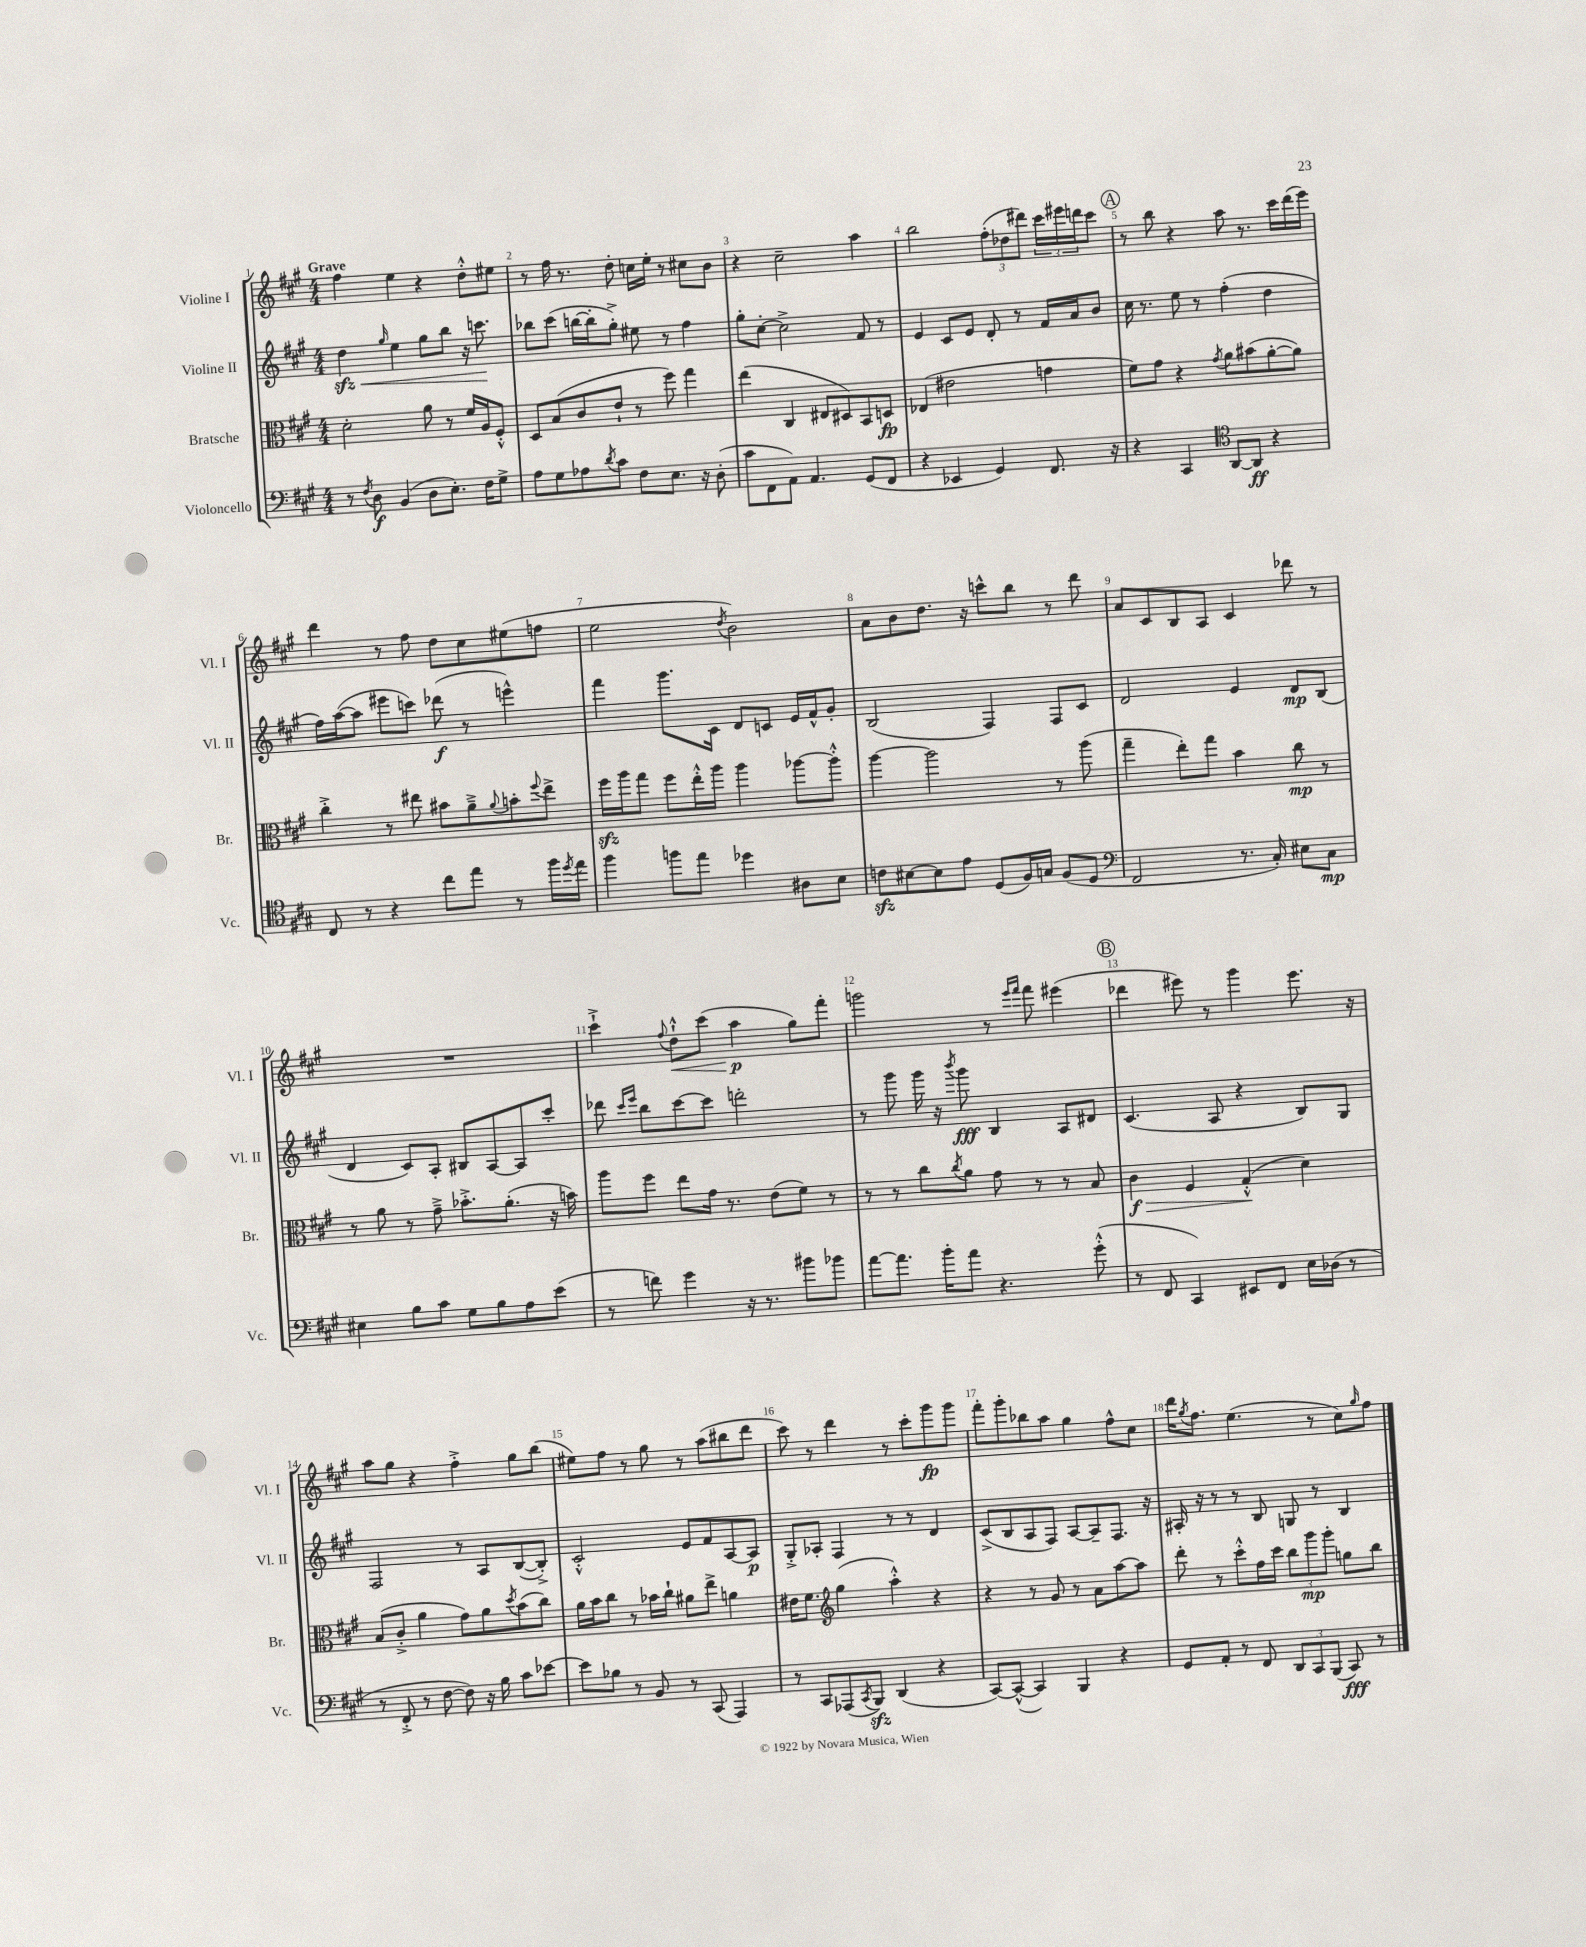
<<
\new StaffGroup <<
\new Staff = "s0" \with { instrumentName = "Violine I" shortInstrumentName = "Vl. I" } {
    \clef treble \key a \major \numericTimeSignature \time 4/4 \tempo "Grave"
    fis''4 e''4 r4 d''8-.-^ eis''8 |
    r8 fis''16 r8. d''8-. c''16 e''16-. r8 cis''8 b'8 |
    r4 cis''2-- a''4 |
    b''2 \tuplet 3/2 { fis''8-.( des''8 dis'''8) } \tuplet 3/2 { cis'''16 eis'''16 d'''16 } cis'''8 |
    \mark \markup { \circle "A" } r8 b''8 r4 a''8 r8. cis'''16 d'''16( e'''16) |
    d'''4 r8 fis''8 d''8 cis''8 eis''8( f''8 |
    e''2 \acciaccatura { d''8 } b'2) |
    a'8 b'8 d''8. r16 c'''8-^ b''8 r8 d'''8 |
    a'8 cis'8 b8 a8 cis'4 des'''8 r8 |
    R1 |
    cis'''4-!-> \appoggiatura { fis''8 } d''8-!-^\< cis'''8( a''4\p\! gis''8) fis'''8-. |
    g'''2 r8 \grace { e'''16 fis'''16 } fis'''8 eis'''4( |
    \mark \markup { \circle "B" } des'''4 eis'''8) r8 gis'''4 eis'''8. r16 |
    a''8 gis''8 r4 fis''4-.-> gis''8 b''8( |
    eis''8) fis''8 r8 gis''8 r8 a''8( bis''8 d'''8 |
    cis'''8) r8 d'''4 r8 cis'''8-. gis'''8\fp gis'''8 |
    fis'''8-. gis'''8-. bes''8 a''8 gis''4 fis''8-^ cis''8 |
    d'''16 \acciaccatura { gis''8 } fis''8. e''4.( r8 cis''8) \grace { gis''16 } fis''8 \bar "|." |
}
\new Staff = "s1" \with { instrumentName = "Violine II" shortInstrumentName = "Vl. II" } {
    \clef treble \key a \major \numericTimeSignature \time 4/4
    d''4\sfz\< \grace { gis''16 } e''4 gis''8 b''8 r16 c'''8.\! |
    bes''8 cis'''8( b''16~ b''16-. gis''8-.->) eis''8 r8 fis''4 |
    gis''8-. cis''8~-. cis''2-> fis'8 r8 |
    e'4 cis'8 e'8 d'8-. r8 fis'16 a'16 b'8 |
    \mark \markup { \circle "A" } cis''16 r8. e''8 r8 fis''4-.( d''4 |
    fis''16) a''16~( a''8 eis'''8 c'''8) des'''8\f( r8 e'''4-^) |
    fis'''4 gis'''8. cis'16 d'8 c'8 e'16 fis'16-^ gis'8-. |
    b2( fis4) fis8 cis'8 |
    d'2 e'4 d'8\mp b8( |
    d'4 cis'8) a8-. bis8 a8~ a8 cis'''8-. |
    des'''8 \grace { cis'''16 e'''16 } b''8 cis'''8~ cis'''8 d'''2-. |
    r8 gis'''8 gis'''16 r16 \acciaccatura { b'''8 } gis'''8\fff b4 a8 dis'8 |
    \mark \markup { \circle "B" } cis'4.( a8 r4 b8) gis8 |
    fis2 r8 a8 b8~( b8-.->) |
    cis'2-.-^ e'8 fis'8 a8~ a8\p |
    gis8-.-> aes8-. fis4 r8 r8 d'4 |
    cis'8->( b8 a8 fis8) a8~ a8-- fis8. r16 |
    ais16-. r16 r8 r8 b8 g8 r8 b4 \bar "|." |
}
\new Staff = "s2" \with { instrumentName = "Bratsche" shortInstrumentName = "Br." } {
    \clef alto \key a \major \numericTimeSignature \time 4/4
    d'2-. a'8 r8 fis'16 a16 fis8-.-^ |
    d8 b8( cis'8 e'8-! r8 fis''8) gis''4 |
    e''4( cis4 eis8 dis8) b,8 d8\fp |
    ees4( eis'2 g'4 |
    \mark \markup { \circle "A" } fis'8) gis'8 r4 \acciaccatura { gis'8 } a'8 bis'8( a'8~-. a'8) |
    cis''4-.-> r8 eis''8 bis'8 a'8---> \appoggiatura { a'8 } b'8-. \appoggiatura { fis''8 } eis''8-> |
    fis''16\sfz a''16 gis''8 fis''8 e''16-.-^ a''16 a''4 aes''8~ aes''8-.-^ |
    a''4~ a''2 r8 a''8( |
    gis''4-- e''8-.) gis''8 b'4 cis''8\mp r8 |
    r8 a'8 r8 gis'8---> bes'8.-.-> a'8.-.( r16 b'16) |
    a''8 fis''8 e''8 gis'16 r8. e'8( fis'8) r8 |
    r8 r8 cis''8 \acciaccatura { cis''8 } a'8 gis'8 r8 r8 b8 |
    \mark \markup { \circle "B" } cis'4\f\> fis4 gis4-.-^\!( d'4) |
    b8( cis'8-.-> a'4 gis'8) a'8 \acciaccatura { d''8 } b'8( cis''8) |
    a'16 b'16 cis''8 r8 bes'16 cis''16-! ais'8 e''8-> a'4 |
    eis'16 fis'8. \clef treble gis''4( a''4-.-^) r4 |
    r4 r8 gis'8 r8 a'8 a''8~ a''8 |
    d'''8-. r8 cis'''8-.-^ fis''16 cis'''16 \tuplet 3/2 { b''8 gis'''8\mp gis'''8-. } g''8 b''8 \bar "|." |
}
\new Staff = "s3" \with { instrumentName = "Violoncello" shortInstrumentName = "Vc." } {
    \clef bass \key a \major \numericTimeSignature \time 4/4
    r8 \acciaccatura { fis8 } d8\f b,4( d8 e8.-.) fis16 gis8-> |
    a8 gis8 aes8 \acciaccatura { d'8 } cis'8 fis8 e8. r16 d8-.( |
    cis'8 fis,8 a,8) a,4. gis,8( fis,8 |
    r4 ees,4 gis,4) fis,8. r16 |
    \mark \markup { \circle "A" } r4 cis,4 \clef tenor a,8~ a,8\ff r4 |
    cis8 r8 r4 cis''8 e''8 r8 fis''16 \acciaccatura { d''8 } e''16 |
    fis''4 f''8 e''8 des''4 ais8 b8 |
    c'8\sfz bis8~ bis8 e'8 d8( fis16) g16 fis8( d8 |
    \clef bass fis,2 r8. cis16-.) eis8 cis8\mp |
    eis4 b8 cis'8 gis8 b8 a8 e'8( |
    r8 f'8) gis'4 r16 r8. bis'8 bes'8 |
    a'8~ a'8. b'16-. a'8 r4. gis'8-.-^( |
    \mark \markup { \circle "B" } r8 fis,8 cis,4) eis,8 fis,8 e16 des16( r8 |
    r8 fis,8-.-> r8 fis8~ fis8) r16 b16 cis'8 ees'8~ |
    ees'8 bes8 r8 b,8 r8 cis,8( a,,4) |
    r8 cis,8 aes,,8( \acciaccatura { cis,8 } b,,8\sfz) d,4( r4 |
    cis,8~) cis,8~-^( cis,4) b,,4 r4 |
    gis,8 a,8-. r8 fis,8 \tuplet 3/2 { d,8 cis,8 b,,8( } cis,8\fff) r8 \bar "|." |
}
>>
>>
\layout { \context { \Score \override BarNumber.break-visibility = ##(#f #t #t) barNumberVisibility = #all-bar-numbers-visible } }
